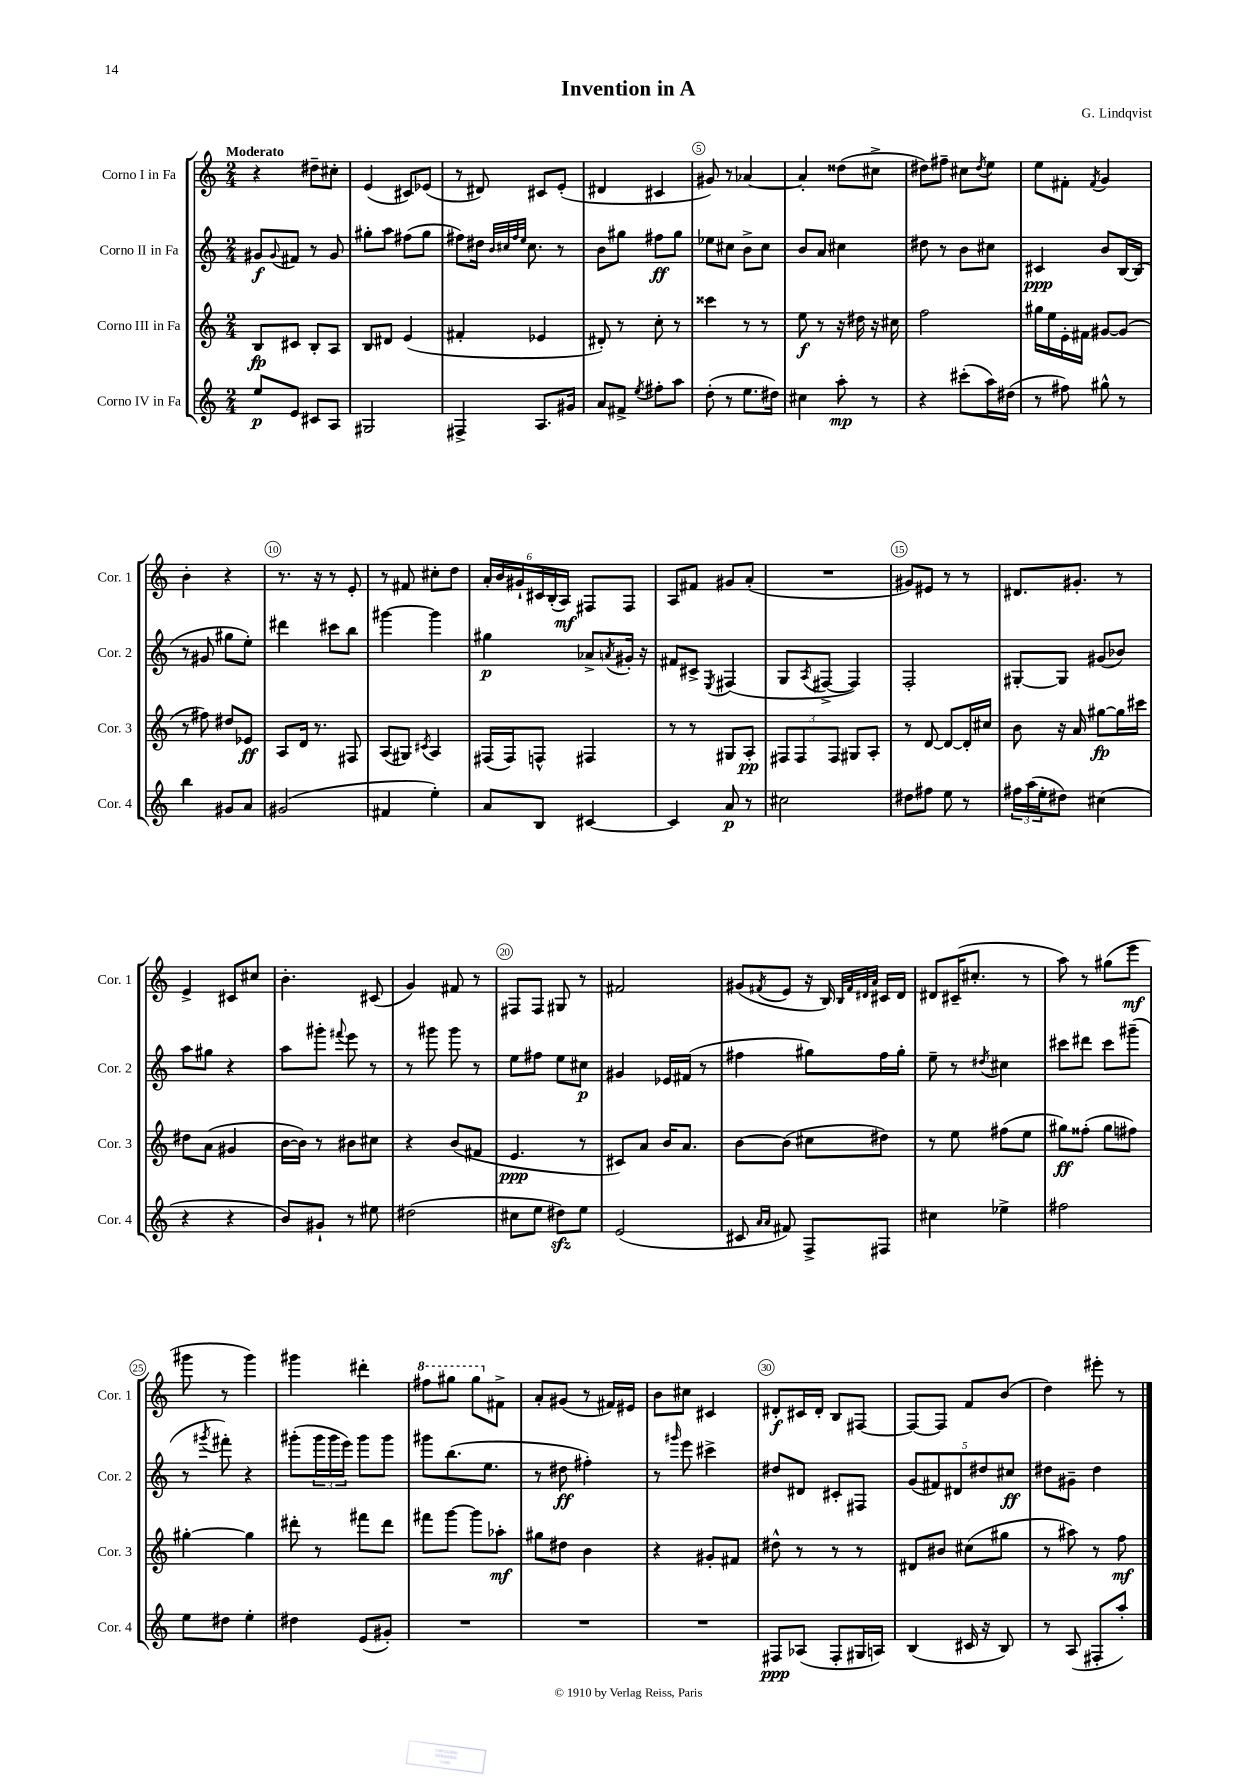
\header { title = "Invention in A" composer = "G. Lindqvist" }
<<
\new StaffGroup <<
\new Staff = "s0" \with { instrumentName = "Corno I in Fa" shortInstrumentName = "Cor. 1" } {
    \clef treble \key c \major \numericTimeSignature \time 2/4 \tempo "Moderato"
    r4 dis''8-- cis''8-. |
    e'4( cis'8) ees'8( |
    r8 dis'8) cis'8 e'8-.( |
    dis'4 cis'4 |
    gis'8) r8 aes'4~ |
    aes'4-. disis''8( cis''8-> |
    dis''8) fis''8-- cis''8 \acciaccatura { dis''8 } e''8 |
    e''8 fis'8-. \acciaccatura { fis'8 } g'4 |
    b'4-. r4 |
    r8. r16 r8 e'8-. |
    r8 fis'8 cis''8-. d''8 |
    \tuplet 6/4 { a'16-. b'16 gis'16-! cis'16 b16-.( a16\mf) } fis8 fis8 |
    a8 fis'8 gis'8 a'8-.( |
    R2 |
    gis'8) eis'8 r8 r8 |
    dis'8. gis'8.-. r8 |
    e'4-> cis'8 cis''8 |
    b'4.-. cis'8( |
    g'4) fis'8 r8 |
    fis8 fis8 gis8 r8 |
    fis'2 |
    gis'8( \acciaccatura { fis'8 } e'8 r16 b16) \grace { b32 fis'32 dis'32 a'32 } cis'16 dis'16 |
    dis'8 cis'16--( cis''8.-. r8 |
    a''8) r8 gis''8( e'''8\mf |
    gis'''8 r8 gis'''4) |
    gis'''4 dis'''4-. |
    \ottava #1 fis'''8 gis'''8 gis'''8 \ottava #0 fis'8-> |
    a'8-. gis'8( r8 fis'16) eis'16 |
    b'8 cis''8 cis'4 |
    dis'8-.\f cis'16 dis'16-. b8 fis8~ |
    fis8~ fis8 f'8 b'8( |
    d''4) eis'''8-. r8 \bar "|." |
}
\new Staff = "s1" \with { instrumentName = "Corno II in Fa" shortInstrumentName = "Cor. 2" } {
    \clef treble \key c \major \numericTimeSignature \time 2/4
    gis'8\f \appoggiatura { gis'8 } fis'8 r8 gis'8 |
    gis''8-. a''8 fis''8( gis''8 |
    fis''8) dis''16 \grace { b'32 cis''32 fis''32 e''32 } cis''8. r8 |
    b'8 gis''8 fis''8\ff gis''8 |
    ees''8 cis''8 b'8-> cis''8 |
    b'8 a'8 cis''4 |
    dis''8 r8 b'8 cis''8 |
    cis'4\ppp b'8 b16~ b16( |
    r8 gis'8 gis''8 e''8-.) |
    dis'''4 cis'''8 b''8 |
    gis'''4~ gis'''4 |
    gis''4\p aes'8-> \acciaccatura { a'8 } gis'16-. r16 |
    fis'8 cis'8-> \acciaccatura { e8 } fis4( |
    g8 \acciaccatura { a8 } fis8~-> fis4) |
    f2-. |
    gis8~-. gis8 gis'8( bes'8) |
    a''8 gis''8 r4 |
    a''8 gis'''8-. \appoggiatura { fis'''8 } e'''8 r8 |
    r8 gis'''8 gis'''8 r8 |
    e''8 fis''8 e''8 cis''8\p |
    gis'4 ees'16 fis'16( r8 |
    fis''4 gis''8) fis''16 gis''16-. |
    e''8-- r8 \acciaccatura { dis''8 } cis''4 |
    cis'''8 dis'''8 cis'''8 gis'''8--( |
    r8 \acciaccatura { gis'''8 } fis'''8-.) r4 |
    gis'''8-.( \tuplet 3/2 { gis'''16 gis'''16 e'''16) } gis'''8 gis'''8 |
    gis'''8 b''8.( e''8. |
    r8 dis''8\ff fis''4-.) |
    r8 \grace { gis'''16 } e'''8 cis'''4-> |
    dis''8 dis'8 cis'8-. fis8 |
    \tuplet 5/4 { g'8( fis'8) dis'8 dis''8 cis''8\ff } |
    dis''8 gis'8-- dis''4 \bar "|." |
}
\new Staff = "s2" \with { instrumentName = "Corno III in Fa" shortInstrumentName = "Cor. 3" } {
    \clef treble \key c \major \numericTimeSignature \time 2/4
    b8\fp cis'8 b8-. a8 |
    b8 dis'8 e'4( |
    fis'4-. ees'4 |
    dis'8-.) r8 c''8-. r8 |
    cisis'''4 r8 r8 |
    e''8\f r8 r16 dis''16 r16 cis''16 |
    f''2 |
    gis''16 e''16 e'16-. fis'16 gis'8~ gis'8( |
    r8 fis''8) dis''8 ees'8\ff |
    a8 d'16 r8. fis8 |
    a8( gis8) \acciaccatura { cis'8 } a4 |
    fis16( fis16) f8-^ fis4 |
    r8 r8 gis8 a8-.\pp |
    \tuplet 3/2 { fis8 fis8 fis8 } gis8 a8-. |
    r8 d'8~ d'8~ d'16-. cis''16 |
    b'8 r16 a'16 gis''8~\fp gis''16 cis'''16 |
    dis''8 a'8( gis'4 |
    b'16~ b'16) r8 bis'8 cis''8 |
    r4 b'8( fis'8 |
    e'4.\ppp r8 |
    cis'8) a'8 b'16 a'8. |
    b'8~ b'8( cis''8 dis''8) |
    r8 e''8 fis''8( e''8 |
    gis''8\ff) fisis''8-.( gis''8 fis''8) |
    gis''4~-. gis''4 |
    dis'''8-. r8 fis'''8 dis'''8 |
    fis'''8 g'''8~ g'''8 aes''8-.\mf |
    gis''8 dis''8 b'4 |
    r4 gis'8-. fis'8 |
    dis''8-^ r8 r8 r8 |
    dis'8 bis'8 cis''8( gis''8 |
    r8 ais''8) r8 f''8\mf \bar "|." |
}
\new Staff = "s3" \with { instrumentName = "Corno IV in Fa" shortInstrumentName = "Cor. 4" } {
    \clef treble \key c \major \numericTimeSignature \time 2/4
    e''8\p e'8 cis'8 a8 |
    gis2 |
    fis4-> a8. gis'16 |
    a'8 fis'8-> \acciaccatura { e''8 } fis''8-. a''8 |
    d''8-.( r8 e''8. dis''16) |
    cis''4 a''8-.\mp r8 |
    r4 cis'''8-.( a''16) dis''16( |
    r8 fis''8) gis''8-^ r8 |
    b''4 gis'8 a'8 |
    gis'2( |
    fis'4 e''4-.) |
    a'8 b8 cis'4~ |
    cis'4 a'8\p r8 |
    cis''2 |
    dis''8 fis''8 e''8 r8 |
    \tuplet 3/2 { fis''16 a''16( e''16-. } dis''8) cis''4( |
    r4 r4 |
    b'8) gis'8-! r8 eis''8 |
    dis''2( |
    cis''8 e''8 dis''8\sfz) e''8 |
    e'2( |
    cis'8 \grace { a'16 a'16 } fis'8) f8-> fis8 |
    cis''4 ees''4-> |
    fis''2 |
    e''8 dis''8 e''4-. |
    dis''4 e'8( gis'8-.) |
    R2 |
    R2 |
    R2 |
    fis8\ppp aes8( fis8-. gis16 a16) |
    b4( cis'16 r16 b8) |
    r8 a8( fis8-. a''8-.) \bar "|." |
}
>>
>>
\layout { \context { \Score \override BarNumber.break-visibility = ##(#f #t #t) barNumberVisibility = #(every-nth-bar-number-visible 5) \override BarNumber.stencil = #(make-stencil-circler 0.1 0.3 ly:text-interface::print) } }
